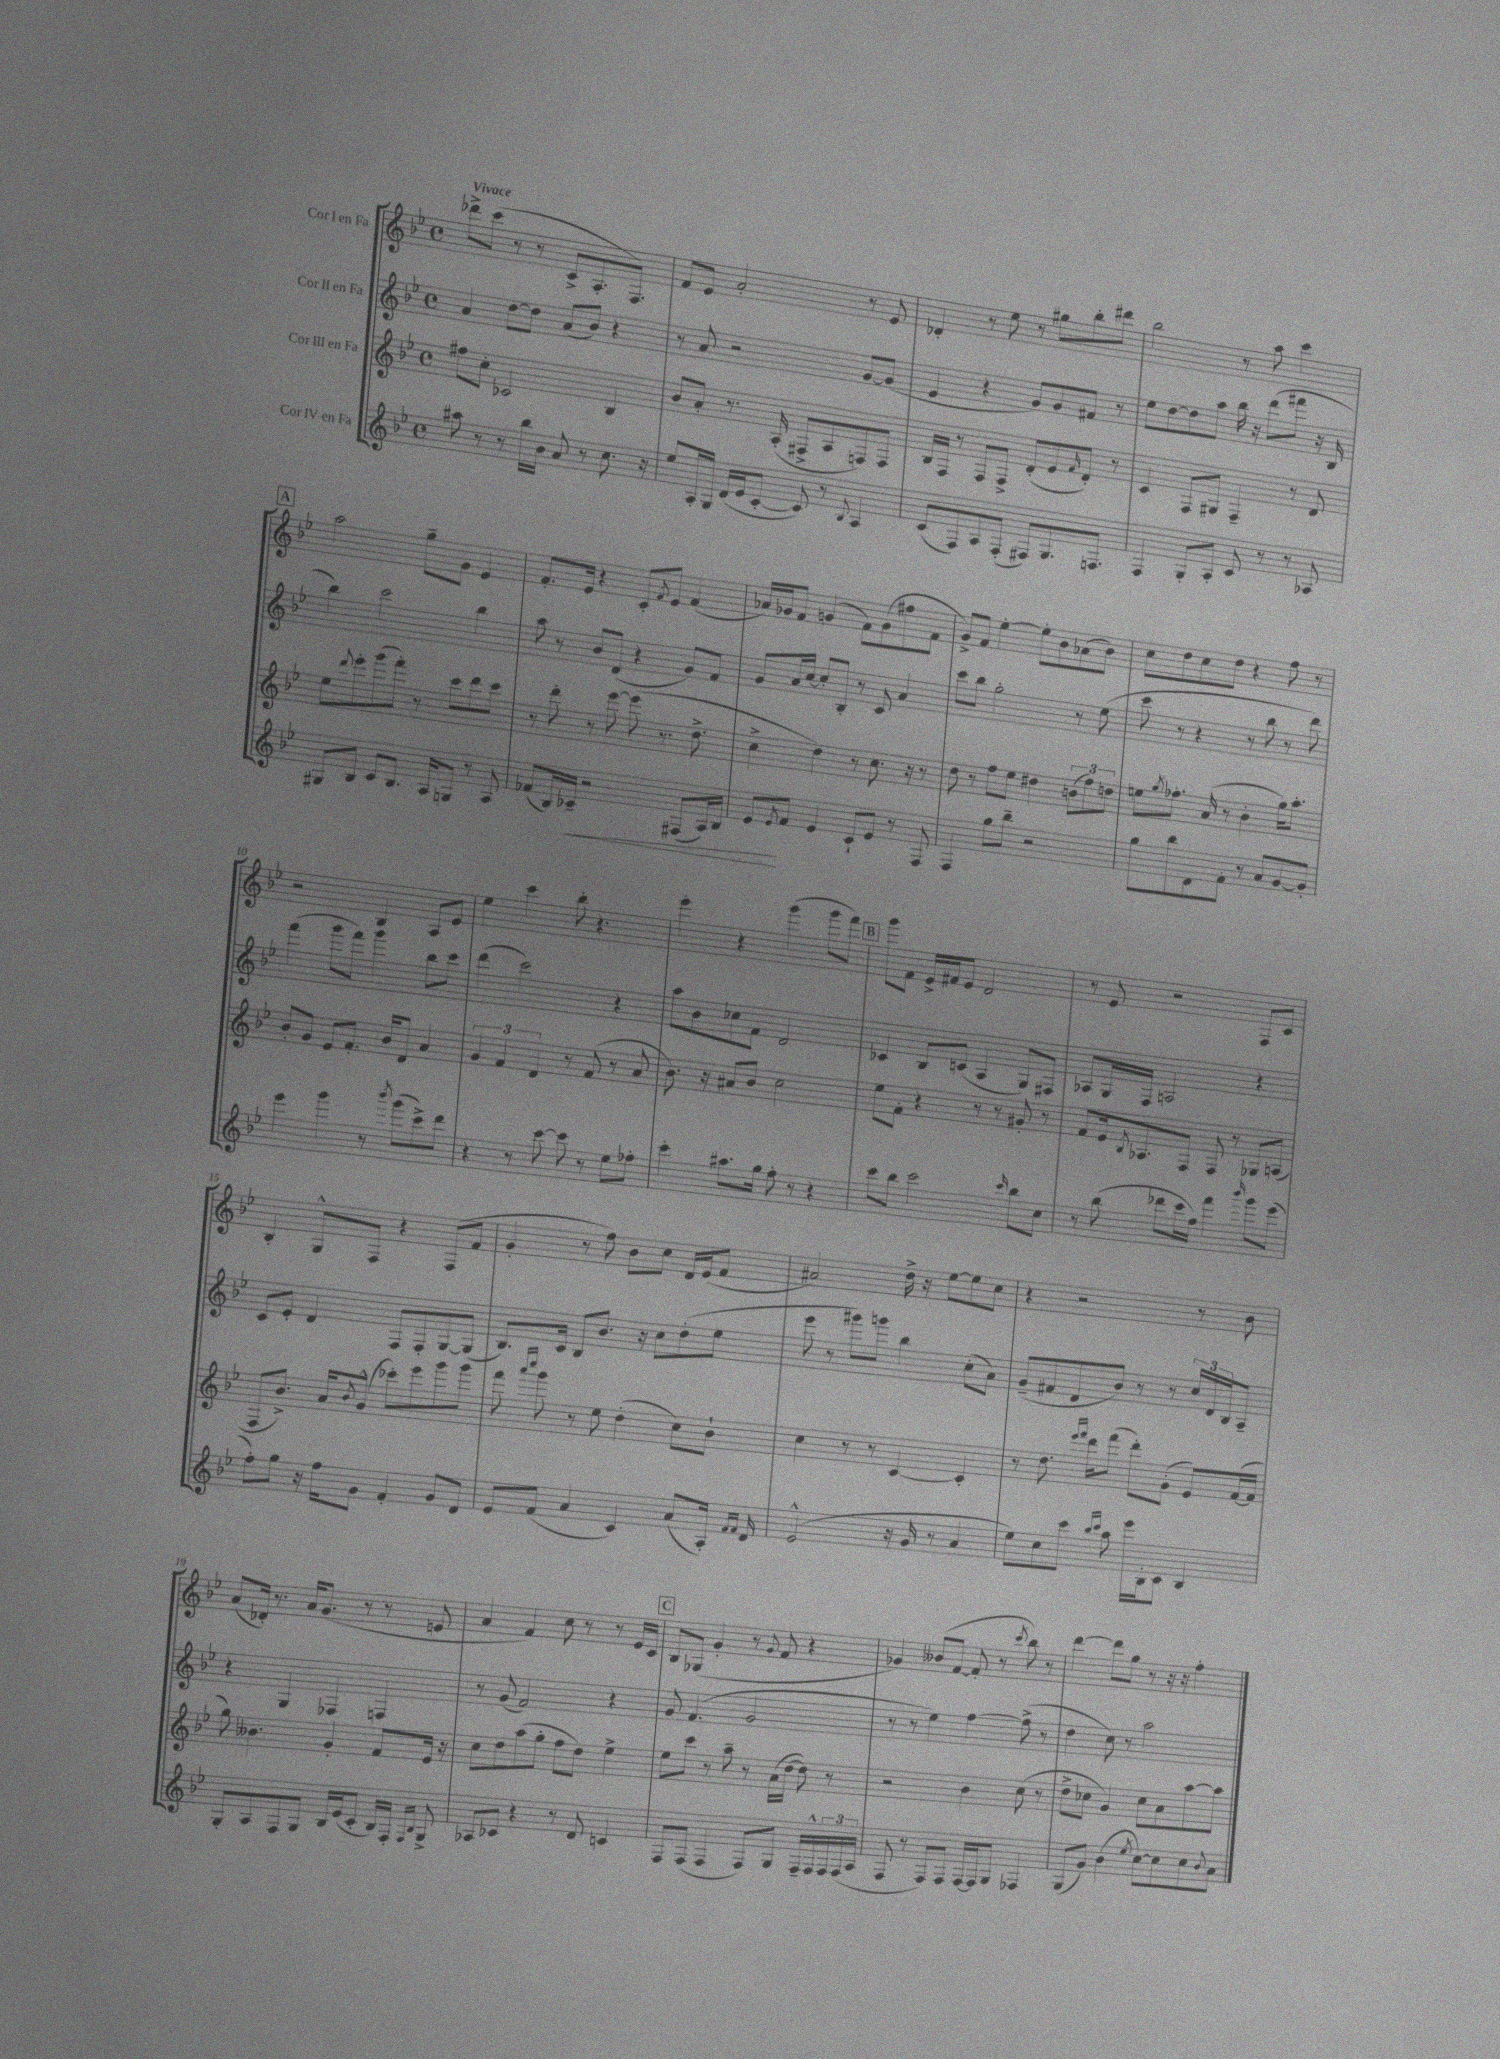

**kern	**dynam	**kern	**kern	**kern
*part4	*part4	*part3	*part2	*part1
*staff4	*staff4	*staff3	*staff2	*staff1
*I"Cor IV en Fa	*	*I"Cor III en Fa	*I"Cor II en Fa	*I"Cor I en Fa
*clefG2	*	*clefG2	*clefG2	*clefG2
*k[b-e-]	*	*k[b-e-]	*k[b-e-]	*k[b-e-]
*M4/4	*	*M4/4	*M4/4	*M4/4
*met(c)	*	*met(c)	*met(c)	*met(c)
=1	=1	=1	=1	=1
!	!	!	!	!LO:TX:a:B:t=Vivace
8aa#X\	.	8ff#X\L	4a/	8ddd-X^\L
8r	.	8cc'\J	.	(8ccc\J
8r	.	2c-X/	[8dd\L	8r
16bb-\LL	.	.	8dd\J]	8r
16b-\JJ	.	.	.	.
8a/	.	.	(8a/L	8c^/L
8r	.	.	8b-/J)	8.A'/
8.cc\	.	4B-/	4r	.
.	.	.	.	8.F/J)
16r	.	.	.	.
=2	=2	=2	=2	=2
8ee-/L	.	8b-/L	8r	8f/L
16A'/L	.	8a'/J	8a/	8e-/J
16G/JJ	.	.	.	.
(16d/LL	.	8.r	2r	2a'/
16e-/J	.	.	.	.
[8c'/J	.	.	.	.
.	.	(16A'/	.	.
8c/])	.	8F#X^/L	.	.
8r	.	8A/	.	.
8qqB-/	.	.	.	.
4A/	.	8Fn/)	[8g/L	8r
.	.	8F/J	(8g/J]	8e-/
=3	=3	=3	=3	=3
(8c/L	.	16B-/LL	4e-/	4d-X'/
.	.	16F/JJ	.	.
8F/)	.	8r	.	.
8A/	.	8F/L	4r	8r
(8F'/J	.	8F^/J	.	8ee-\
8F#X/L)	.	(8d'/L	8g/L)	8r
8.G/	.	8e-/	8g/	8gg#X\L
.	.	16qqf/	.	.
.	.	8d'/J)	8f#X/J	8bb-'\
8.Fn/J	.	.	.	.
.	.	8r	8r	8ddd#X\J
=4	=4	=4	=4	=4
4F/	.	4c/	8ee-\L	2bb-\
.	.	.	[8dd\	.
8G'/L	.	8F/L	8dd\]	.
8A'/J	.	8G#X/J	8aa\J	.
8c/	.	4F~/	16bb-\	8r
.	.	.	16r	.
8r	.	.	(8ddd\L	8aa\
8r	.	8r	8fff#X\J	4ccc\
8A-X/	.	8d/	16r	.
.	.	.	16B-/	.
!!LO:LB:g=z
!!LO:REH:place=s1:t=A
=5	=5	=5	=5	=5
8G#X/L	.	8ee-\L	4bb-\)	2aa\
.	.	8qqddd/	.	.
8B-/J	.	8eee-'\	.	.
8c/L	.	(8ggg\	2ccc\	.
8.B-/J	.	8fff'\J)	.	.
.	.	8r	.	8gg~\L
16A/KL	.	.	.	.
8Gn/J	.	8ccc\L	.	8g\J
8r	.	8ddd\	4bb-\	4e-/
8A/	.	8ccc\J	.	.
=6	=6	=6	=6	=6
(8f-X/L	.	8r	8aa\	8.f'/L
16B-/L)	.	8ddd'\	8r	.
!	!LO:HP:b	!	!	!
16c-X~/JJ	<	.	.	16e-/Jk
2r	.	8r	8b-/L	4r
.	.	[8eee-\	(8d/J	.
.	.	(8eee-\]	4r	8c'/L
.	.	.	.	8qf/
.	.	8.r	.	8e-/J
(8F#X/L	.	.	8g/L)	(4f/
.	.	8.dd^\	.	.
16A/L)	.	.	8f/J	.
16B-/JJ	.	.	.	.
=7	=7	=7	=7	=7
8e-/L	.	4cc^\	8g/L	16a-X/LL)
.	.	.	.	16g-X/J
8qe-/	.	.	.	.
8f/J	[	.	16a/L	8f/J
.	.	.	[16cc/JJ	.
4e-/	.	4dd\)	8cc'/L]	(4gn/
.	.	.	8B-'/J	.
8c`/L	.	8r	8r	8f\L)
8e-/J	.	8.cc\	8c/	(8g\
8r	.	.	4a/	8ff#X\
.	.	16r	.	.
8F/	.	8r	.	8f\J
=8	=8	=8	=8	=8
4F/	.	8dd\	8ccc\L	8g^/L)
.	.	8r	8bb-\J	8f/J
8gg\L	.	8ff\L	2gg'\	[4ee-'\
8bb-~\J	.	8ee-\J	.	.
2r	.	4dd#X\	.	8ee-'\L]
.	.	.	.	8b-\
.	.	(12bn\L	8r	(8a-X\
.	.	12ff\)	.	.
.	.	.	(8ee-\	8b-\J)
.	.	12ddn\J	.	.
=9	=9	=9	=9	=9
8gg\L	.	8een\L	8ccc\	8cc\L
.	.	8qgg/	.	.
8bb-\	.	8.ff-X'\J	8r	8dd\
8d\	.	.	4r	8cc\
.	.	(16a/	.	.
8f'\J	.	8r	.	8dd\J
8r	.	4b-'\	8r	4r
8a/L	.	.	8bb-\	.
[8g/	.	16gg\KL)	8r	8ff\
.	.	8.aa'\J	.	.
8g'/J]	.	.	8ddd\)	8r
!!LO:LB:g=z
=10	=10	=10	=10	=10
4eee-\	.	8b-'/L	(4fff\	2r
.	.	8g/J	.	.
4ggg\	.	8e-/L	8ggg\L	.
.	.	8.f'/J	8fff\J)	.
8r	.	.	4ggg\	4B-/
.	.	16b-/KL	.	.
8qbbb-/	.	.	.	.
(8ggg\L	.	8d/J	.	.
8ccc^\)	.	4a/	8bb-\L	8A/L
8ddd\J	.	.	8ccc\J	8e-/J
=11	=11	=11	=11	=11
4r	.	6g/	(4ddd\	4ee-\
.	.	6f/	.	.
8r	.	.	2ccc\)	4ccc\
.	.	6d/	.	.
[8ccc\	.	.	.	.
8ccc\]	.	8r	.	8bb-'\
8r	.	(8f/	.	4.r
8ee-\L	.	8r	4r	.
8ff-X'\J	.	8a/	.	.
=12	=12	=12	=12	=12
4ccc'\	.	8.b-\)	8aa\L	4eee-'\
.	.	.	8b-\	.
.	.	16r	.	.
8.aa#X\L	.	8a#X/L	8cc-X\	4r
.	.	8b-/J	8f\J	.
16gg\Jk	.	.	.	.
8ff'\	.	2cc\	2d/	(4ggg\
8r	.	.	.	.
4r	.	.	.	8ggg\L
.	.	.	.	8fff\J)
!!LO:REH:place=s1:t=B
=13	=13	=13	=13	=13
8ccc\L	.	8ee-\L	4c-X/	8ggg\L
8bb-\J	.	8f'\J	.	8f\J
2ccc\	.	4r	8B-/L	16e-^/LL
.	.	.	.	16f#X/J
.	.	.	(8cn/J	8e-/J
.	.	8r	4A/	2d/
.	.	8r	.	.
16qqccc/	.	.	.	.
8bb-\L	.	8g#X'/	8G/L)	.
8cc\J	.	8r	8F#X/J	.
=14	=14	=14	=14	=14
8r	.	8f/L	8A-X/L	8r
(8bb-\	.	16e-/k	16G/L	8e-/
.	.	8qB-/	.	.
.	.	8.A-X/	16F/JJ	.
8ddd-X\L	.	.	2An/	2r
16ccc\L	.	8F/J	.	.
16ff\JJ)	.	.	.	.
4fff\	.	8F/	.	.
.	.	8r	.	.
16qqbbb-/	.	.	.	.
8ggg\L	.	8G-X/L	4r	8F/L
(8eee-\J	.	(8An/J	.	8c/J
!!LO:LB:g=z
=15	=15	=15	=15	=15
8ff'\L)	.	8F/L	8c/L	4B-'/
8gg\J	.	8.b-^/J)	8e-'/J	.
16r	.	.	4d/	8G^^/L
16ff\KL	.	16a/KL	.	.
.	.	8qb-/	.	.
8g\J	.	(8g^^/J	.	8F/J
4f'/	.	8ccc-X'\L)	8F/L	4r
.	.	8eee-\	8F'/	.
8g/L	.	8ggg\	[8G/	(8F/L
8d/J	.	8ggg\J	(8G/J]	8f/J
=16	=16	=16	=16	=16
8e-/L	.	8fff\	8.B-/L)	4g'/
.	.	16qqaaa/LL	.	.
.	.	16qqcccc/JJ	.	.
(8f/J	.	8ggg\	.	.
.	.	.	16c/Jk	.
4a/	.	8r	8B-/L	8r
.	.	8ee-\	8.b-/J	8ff\)
4c/)	.	(4dd'\	.	8b-\L
.	.	.	16r	.
.	.	.	8cc\L	8cc\J
(8a/L	.	8cc\L)	(8dd'\	16d/LL
.	.	.	.	(16e-/J
16A'/Jk)	.	8b-`\J	8ee-\J	8f/J
16qqf/LL	.	.	.	.
16qqf/JJ	.	.	.	.
16d/	.	.	.	.
=17	=17	=17	=17	=17
(2e-^^/	.	4cc\	8eee-\	2a#X/)
.	.	.	8r	.
.	.	8r	8ggg#X\L)	.
.	.	8r	8gggn\J	.
16r	.	[4c/	4bb-\	16dd^\
16g/	.	.	.	16r
8r	.	.	.	[8ee-\L
4a/	.	4c'/]	(8cc'\L	8ee-\]
.	.	.	8a\J)	8cc\J
=18	=18	=18	=18	=18
8ee-\L)	.	8r	(8g~/L	4r
8cc\	.	8.dd\	8f#X/	.
8ccc\J	.	.	8d/	2r
.	.	16qqeee-/LL	.	.
.	.	16qqfff/JJ	.	.
.	.	16ddd\KL	.	.
16qqbb-/LL	.	.	.	.
16qqccc/JJ	.	.	.	.
8aa\	.	(8fff\J	8b-/J)	.
16eee-\LL	.	8ddd'\L)	8r	.
16B-'\J	.	.	.	.
8c\J	.	(8g'\J	8r	.
4B-/	.	8e-/L)	24cc/LL	8r
.	.	.	24d/	.
.	.	.	24B-/J	.
.	.	([16f/L	8A~/J	8b-\
.	.	16f/JJ]	.	.
!!LO:LB:g=z
=19	=19	=19	=19	=19
8G'/L	.	8gg\)	4r	(8a/L
8A/	.	4.b--X\	.	16d-X'/Jk)
.	.	.	.	8.r
8F/	.	.	4G/	.
8G/J	.	.	.	16a/KL
.	.	.	.	(8.g/J
16B-/LL	.	4g'/	4F-X/	.
(16e-/J	.	.	.	.
8c'/J	.	.	.	8r
16B-/LL)	.	8f/L	4Fn/	8r
16F'/JJ	.	.	.	.
16qqF/LL	.	.	.	.
16qqB-/JJ	.	.	.	.
8G^/	.	16e-/Jk	.	8en/
.	.	16r	.	.
=20	=20	=20	=20	=20
8A-X/L	.	8cc\L	8r	4a/
8c-X/J	.	8dd\	(8g/	.
4r	.	(8aa\	2f/)	4f/)
.	.	8gg'\J	.	.
8r	.	8ff\L	.	8cc\
8d/	.	8dd\J)	.	8r
4cn/	.	4ee-^\	4r	8r
.	.	.	.	16e-/LL
.	.	.	.	16c/JJ
!!LO:REH:place=s1:t=C
=21	=21	=21	=21	=21
8F/L	.	8ee-\L	8g/	8B-/L
(8F/J	.	8ccc\J	(4.f/	(8G-X/J
4F/	.	8r	.	4g'/
.	.	8aa~\	.	.
8F/L)	.	8r	2g/	8r
.	.	.	.	8qqg/
8G/J	.	(16a\LL	.	8f/
.	.	[16dd\JJ	.	.
16F~/LL	.	8dd\])	.	4r
16F^^/	.	.	.	.
24F/	.	8r	.	.
(24F/	.	.	.	.
24A/JJ	.	.	.	.
=22	=22	=22	=22	=22
8F/	.	2r	8r	4g-X/)
8r	.	.	8r	.
8F/L)	.	.	4ee-\)	(8b--X/L
8F/J	.	.	.	[8f/J
[16F/LL	.	4b-\	[4ff\	8f'/]
16F/J]	.	.	.	.
8G/J	.	.	.	8r
.	.	.	.	8qccc/
4F-X/	.	(8cc\	(8ff^\]	8bb-\)
.	.	8r	8r	8r
=23	=23	=23	=23	=23
(8G/L	.	8dd^\L	4dd\	[4ddd\
8g/J)	.	8cc-X\J	.	.
(4b-\	.	4g/)	8cc\)	8ddd\L]
.	.	.	8r	8gg\J
8qee-/	.	.	.	.
[8cc\L)	.	8cc-\L	2aa\	8r
8cc\]	.	8a\	.	16r
.	.	.	.	16r
8cc\	.	[8aa\	.	4ff'\
8qqb-/	.	.	.	.
8a\J	.	8aa\J]	.	.
==	==	==	==	==
*-	*-	*-	*-	*-
